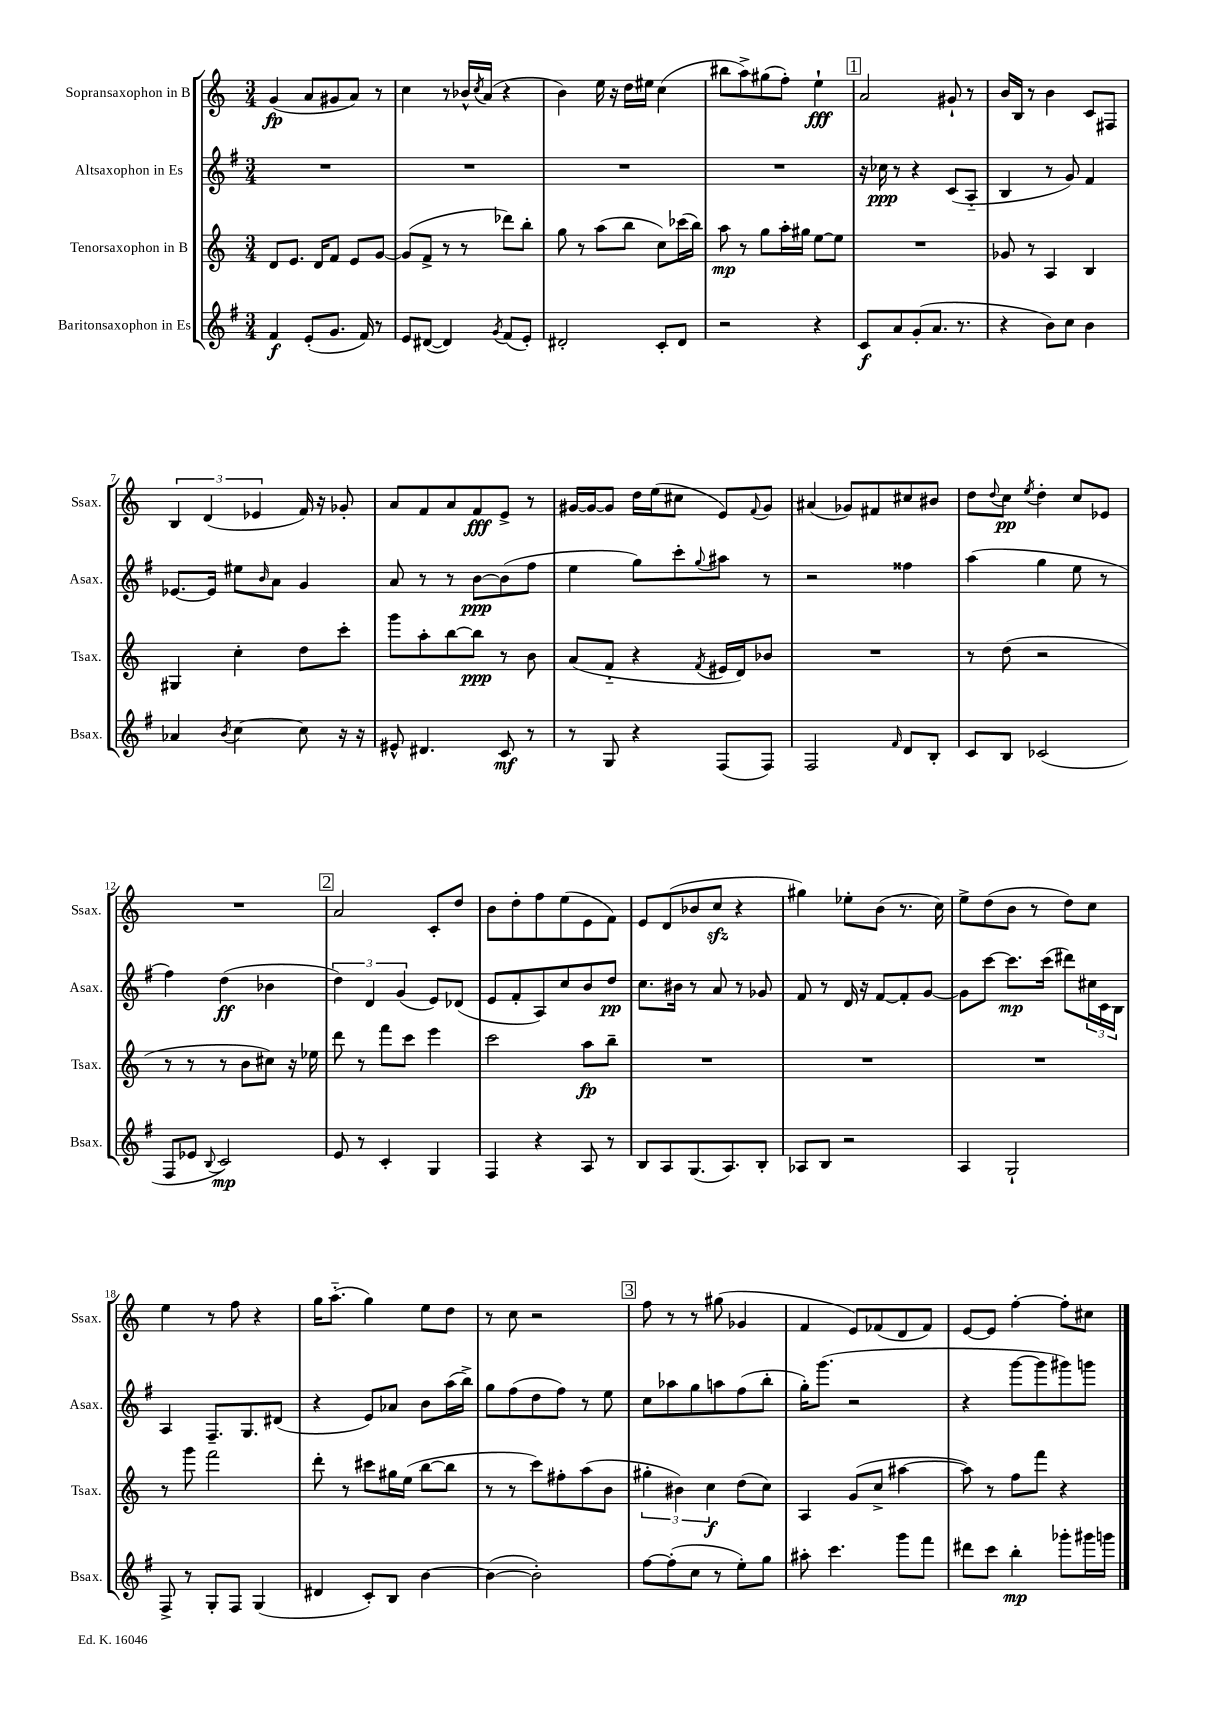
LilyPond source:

<<
\new StaffGroup <<
\new Staff = "s0" \with { instrumentName = "Sopransaxophon in B" shortInstrumentName = "Ssax." } {
    \clef treble \key c \major \numericTimeSignature \time 3/4
    g'4\fp( a'8 gis'8 a'8) r8 |
    c''4 r8 bes'16-^ \acciaccatura { c''8 } a'16( r4 |
    b'4) e''16 r16 d''16 eis''16 c''4( |
    bis''8 a''8->) gis''8( f''8-.) e''4-!\fff |
    \mark \markup { \box "1" } a'2 gis'8-! r8 |
    b'16 b16 r8 b'4 c'8 fis8 |
    \tuplet 3/2 { b4 d'4( ees'4 } f'16) r16 ges'8-. |
    a'8 f'8 a'8 f'8\fff e'8-> r8 |
    gis'16~ gis'16~ gis'8 d''16 e''16( cis''8 e'8) \appoggiatura { f'8 } gis'8 |
    ais'4( ges'8) fis'8 cis''8 bis'8 |
    d''8 \appoggiatura { d''8 } c''8\pp \acciaccatura { e''8 } d''4-. c''8 ees'8 |
    R2. |
    \mark \markup { \box "2" } a'2 c'8-. d''8 |
    b'8 d''8-. f''8 e''8( e'8 f'8) |
    e'8 d'8( bes'8 c''8\sfz r4 |
    gis''4) ees''8-. b'8( r8. c''16) |
    e''8-> d''8( b'8 r8 d''8) c''8 |
    e''4 r8 f''8 r4 |
    g''16 a''8.-_( g''4) e''8 d''8 |
    r8 c''8 r2 |
    \mark \markup { \box "3" } f''8 r8 r8 gis''8( ges'4 |
    f'4 e'8) fes'8( d'8 fes'8) |
    e'8~ e'8 f''4~-. f''8-. cis''8 \bar "|." |
}
\new Staff = "s1" \with { instrumentName = "Altsaxophon in Es" shortInstrumentName = "Asax." } {
    \clef treble \key g \major \numericTimeSignature \time 3/4
    R2. |
    R2. |
    R2. |
    R2. |
    \mark \markup { \box "1" } r16 ces''16\ppp r8 r4 c'8( a8-_ |
    b4 r8 g'8) fis'4 |
    ees'8.~ ees'16 eis''8 \grace { b'16 } a'8 g'4 |
    a'8 r8 r8 b'8~\ppp b'8( fis''8 |
    e''4 g''8) c'''8-. \appoggiatura { g''8 } ais''8 r8 |
    r2 fisis''4 |
    a''4( g''4 e''8 r8 |
    fis''4) d''4\ff( bes'4 |
    \mark \markup { \box "2" } \tuplet 3/2 { d''4) d'4 g'4( } e'8) des'8( |
    e'8 fis'8-. a8) c''8 b'8 d''8\pp |
    c''8. bis'16 r8 a'8 r8 ges'8 |
    fis'8 r8 d'16 r16 fis'8~ fis'8-. g'8~ |
    g'8 c'''8~ c'''8.\mp c'''16( dis'''8) \tuplet 3/2 { cis''16 c'16 b16 } |
    a4 fis8.-- g8. dis'8( |
    r4 e'8) aes'8 b'8 a''16( b''16->) |
    g''8 fis''8( d''8 fis''8) r8 e''8 |
    \mark \markup { \box "3" } c''8 aes''8 g''8 a''8 fis''8( b''8-. |
    g''16-.) g'''8.( r2 |
    r4 g'''8~ g'''8 gis'''8) g'''8 \bar "|." |
}
\new Staff = "s2" \with { instrumentName = "Tenorsaxophon in B" shortInstrumentName = "Tsax." } {
    \clef treble \key c \major \numericTimeSignature \time 3/4
    d'8 e'8. d'16 f'8 e'8 g'8~ |
    g'8( f'8-> r8 r8 des'''8) b''8-. |
    g''8 r8 a''8( b''8 c''8) ces'''16( b''16) |
    a''8\mp r8 g''8 a''16-. gis''16 e''8~ e''8 |
    \mark \markup { \box "1" } R2. |
    ges'8 r8 a4 b4 |
    gis4 c''4-. d''8 c'''8-. |
    g'''8 a''8-. b''8~ b''8\ppp r8 b'8 |
    a'8( f'8-_ r4 \acciaccatura { f'8 } eis'16 d'16) bes'8 |
    R2. |
    r8 d''8( r2 |
    r8 r8 r8 b'8 cis''8) r16 ees''16 |
    \mark \markup { \box "2" } d'''8 r8 f'''8 c'''8 e'''4 |
    c'''2 a''8\fp b''8-- |
    R2. |
    R2. |
    R2. |
    r8 g'''8 f'''2 |
    d'''8-. r8 cis'''8 gis''16 e''16( b''8~ b''8 |
    r8 r8 c'''8) fis''8-. a''8( b'8 |
    \mark \markup { \box "3" } \tuplet 3/2 { gis''4-. bis'4) c''4\f } d''8( c''8) |
    a4 g'8( c''8-> ais''4~ |
    ais''8) r8 f''8 f'''8 r4 \bar "|." |
}
\new Staff = "s3" \with { instrumentName = "Baritonsaxophon in Es" shortInstrumentName = "Bsax." } {
    \clef treble \key g \major \numericTimeSignature \time 3/4
    fis'4\f e'8-.( g'8. fis'16) r8 |
    e'8 dis'8~( dis'4) \acciaccatura { g'8 } fis'8( e'8-.) |
    dis'2-. c'8-. dis'8 |
    r2 r4 |
    \mark \markup { \box "1" } c'8\f a'8 g'8-.( a'8. r8. |
    r4 b'8) c''8 b'4 |
    aes'4 \acciaccatura { b'8 } c''4~ c''8 r16 r16 |
    eis'8-^ dis'4. c'8\mf r8 |
    r8 g8 r4 fis8( fis8) |
    fis2 \grace { fis'16 } d'8 b8-. |
    c'8 b8 ces'2( |
    fis8 ees'8 \appoggiatura { b8 } c'2\mp) |
    \mark \markup { \box "2" } e'8 r8 c'4-. g4 |
    fis4 r4 a8 r8 |
    b8 a8 g8.( a8.) b8-. |
    aes8 b8 r2 |
    a4 g2-! |
    fis8-> r8 g8-. fis8 g4( |
    dis'4 c'8-.) b8 b'4~ |
    b'4~( b'2-.) |
    \mark \markup { \box "3" } fis''8~ fis''8-.( c''8 r8 e''8-.) g''8 |
    ais''8-. c'''4. g'''8 fis'''8 |
    dis'''8 c'''8 b''4-.\mp ges'''8-. gis'''16 g'''16 \bar "|." |
}
>>
>>
